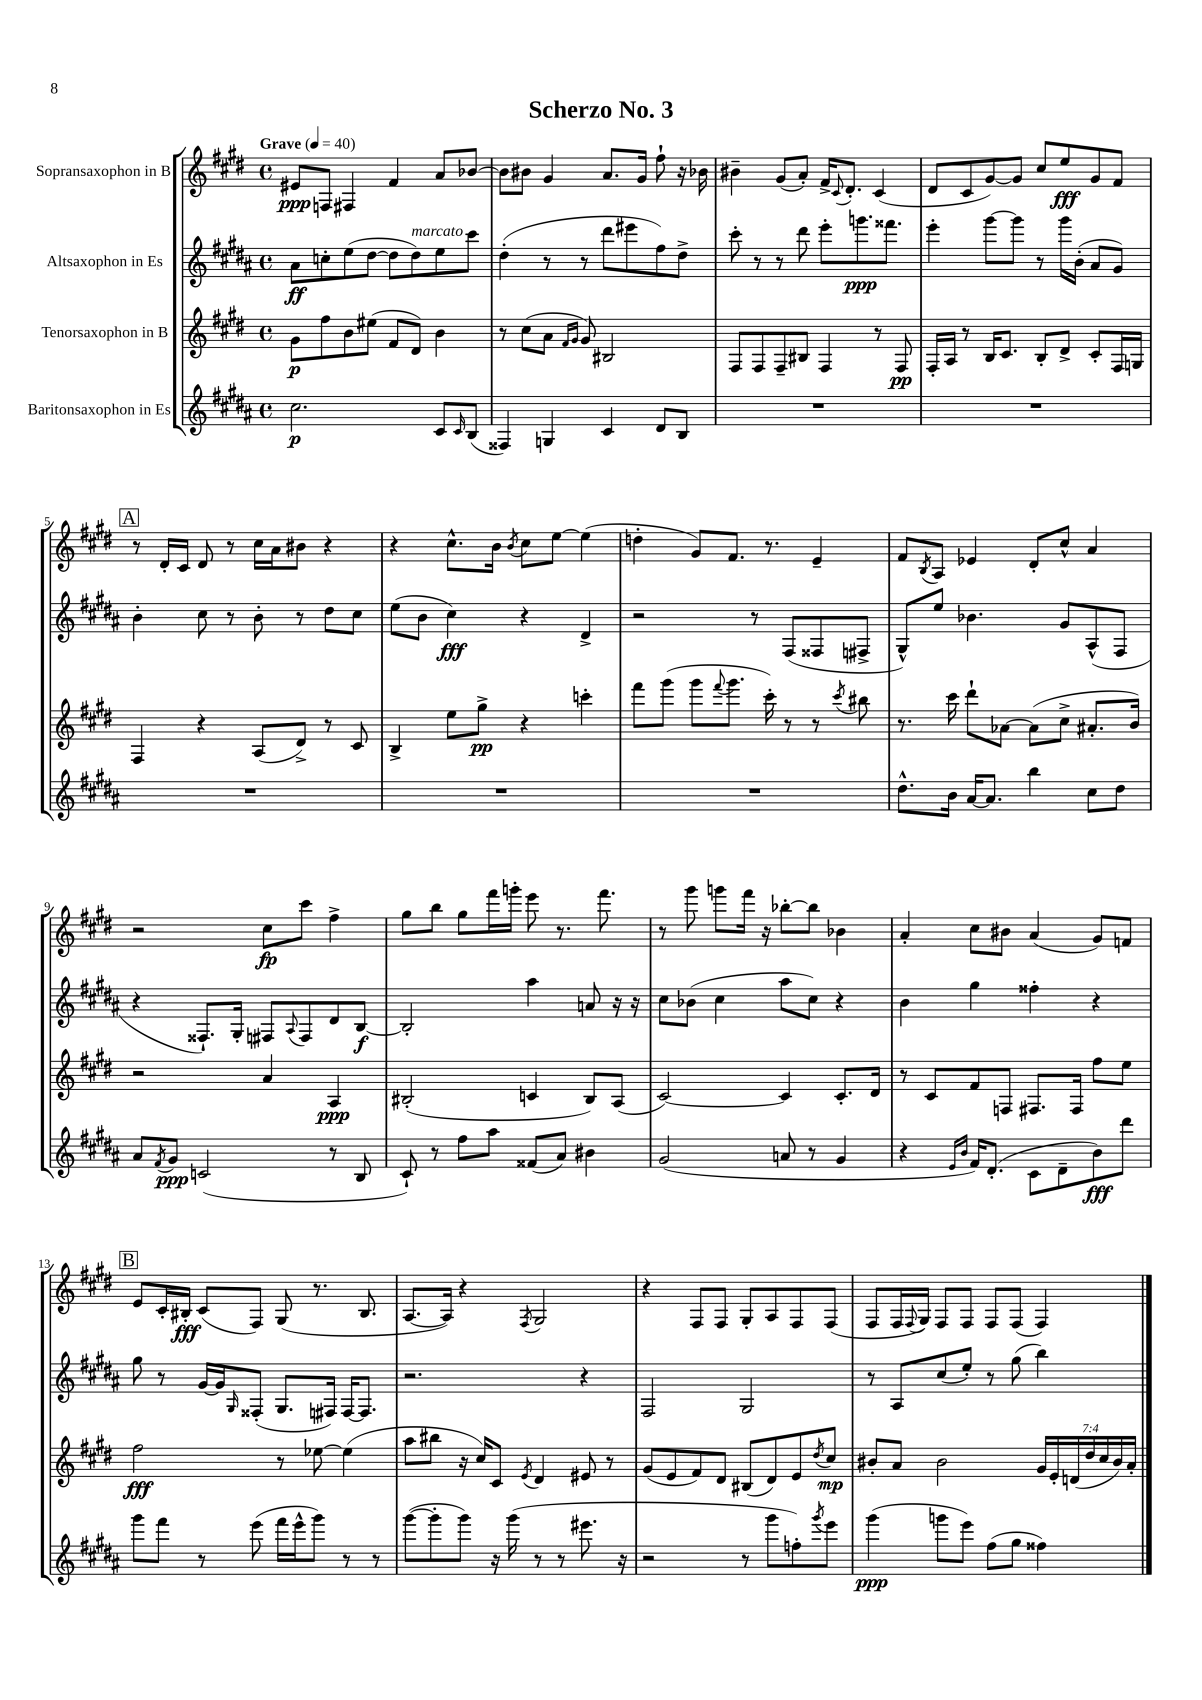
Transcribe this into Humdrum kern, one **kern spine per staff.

**kern	**dynam	**kern	**dynam	**kern	**dynam	**kern	**dynam
*part4	*part4	*part3	*part3	*part2	*part2	*part1	*part1
*staff4	*staff4	*staff3	*staff3	*staff2	*staff2	*staff1	*staff1
*I"Baritonsaxophon in Es	*	*I"Tenorsaxophon in B	*	*I"Altsaxophon in Es	*	*I"Sopransaxophon in B	*
*clefG2	*	*clefG2	*	*clefG2	*	*clefG2	*
*k[f#c#g#d#a#]	*	*k[f#c#g#d#]	*	*k[f#c#g#d#a#]	*	*k[f#c#g#d#]	*
*M4/4	*	*M4/4	*	*M4/4	*	*M4/4	*
*met(c)	*	*met(c)	*	*met(c)	*	*met(c)	*
*MM40	*	*MM40	*	*MM40	*	*MM40	*
=1	=1	=1	=1	=1	=1	=1	=1
!	!	!	!	!	!	!LO:TX:a:B:t=Grave	!
2.cc#\	p	8g#\L	p	8a#\L	ff	8e#X/L	ppp
.	.	8ff#\	.	8ccn'\	.	8Fn/J	.
.	.	8b\	.	(8ee\	.	4F#X/	.
.	.	(8ee#X\J	.	[8dd#\J	.	.	.
.	.	8f#/L	.	8dd#\L]	.	4f#/	.
!	!	!	!	!LO:TX:a:i:t=marcato	!	!	!
.	.	8d#/J)	.	8dd#\)	.	.	.
8c#/L	.	4b\	.	8ee\	.	8a/L	.
16qqc#/	.	.	.	.	.	.	.
(8B/J	.	.	.	8ccc#\J	.	[8b-X/J	.
=2	=2	=2	=2	=2	=2	=2	=2
4F##X/)	.	8r	.	(4dd#'\	.	8b-\L]	.
.	.	(8cc#\L	.	.	.	8b#X\J	.
4Gn/	.	8a\J	.	8r	.	4g#/	.
.	.	16qqf#/LL	.	.	.	.	.
.	.	16qqg#/JJ	.	.	.	.	.
.	.	8g#/)	.	8r	.	.	.
4c#/	.	2B#X/	.	8ddd#\L	.	8.a/L	.
.	.	.	.	8eee#X\	.	.	.
.	.	.	.	.	.	16g#/Jk	.
8d#/L	.	.	.	8ff#\)	.	8ff#`\	.
8B/J	.	.	.	8dd#^\J	.	16r	.
.	.	.	.	.	.	16b-X\	.
=3	=3	=3	=3	=3	=3	=3	=3
1r	.	8F#/L	.	8ccc#'\	.	4b#X~\	.
.	.	8F#/	.	8r	.	.	.
.	.	8F#~/	.	8r	.	(8g#/L	.
.	.	8B#X/J	.	8ddd#\	.	8a'/J)	.
.	.	4F#/	.	8eee'\L	.	16f#^/KL	.
.	.	.	.	.	.	8qqc#/	.
.	.	.	.	.	.	8.d#'/J	.
.	.	.	.	8.gggn\	ppp	.	.
.	.	8r	.	.	.	(4c#/	.
.	.	.	.	8.fff##X\J	.	.	.
.	.	8F#/	pp	.	.	.	.
=4	=4	=4	=4	=4	=4	=4	=4
1r	.	16F#'/LL	.	4eee'\	.	8d#/L	.
.	.	16A/JJ	.	.	.	.	.
.	.	8r	.	.	.	8c#/	.
.	.	16B/KL	.	[8ggg#\L	.	[8g#/)	.
.	.	8.c#/J	.	.	.	.	.
.	.	.	.	8ggg#\J]	.	8g#/J]	.
.	.	8B'/L	.	8r	.	8cc#/L	.
.	.	8d#^/J	.	16ggg#\LL	.	8ee/	fff
.	.	.	.	(16b'\JJ	.	.	.
.	.	8c#'/L	.	8a#/L	.	8g#/	.
.	.	16F#/L	.	8g#/J)	.	8f#/J	.
.	.	16Gn/JJ	.	.	.	.	.
!!LO:LB:g=z
!!LO:REH:place=s1:t=A
=5	=5	=5	=5	=5	=5	=5	=5
1r	.	4F#/	.	4b'\	.	8r	.
.	.	.	.	.	.	16d#'/LL	.
.	.	.	.	.	.	16c#/JJ	.
.	.	4r	.	8cc#\	.	8d#/	.
.	.	.	.	8r	.	8r	.
.	.	(8A/L	.	8b'\	.	16cc#\LL	.
.	.	.	.	.	.	16a\J	.
.	.	8d#^/J)	.	8r	.	8b#X\J	.
.	.	8r	.	8dd#\L	.	4r	.
.	.	8c#/	.	8cc#\J	.	.	.
=6	=6	=6	=6	=6	=6	=6	=6
1r	.	4B^/	.	(8ee\L	.	4r	.
.	.	.	.	8b\J	.	.	.
.	.	8ee\L	.	4cc#\)	fff	8.cc#^^\L	.
.	.	8gg#^\J	pp	.	.	.	.
.	.	.	.	.	.	16b\Jk	.
.	.	.	.	.	.	8qb/	.
.	.	4r	.	4r	.	8cc#\L	.
.	.	.	.	.	.	[8ee\J	.
.	.	4cccn'\	.	4d#^/	.	(4ee\]	.
=7	=7	=7	=7	=7	=7	=7	=7
1r	.	8fff#\L	.	2r	.	4ddn'\	.
.	.	(8ggg#\J	.	.	.	.	.
.	.	8ggg#\L	.	.	.	8g#/L)	.
.	.	8qqfff#/	.	.	.	.	.
.	.	8.ggg#\J	.	.	.	8.f#/J	.
.	.	.	.	8r	.	.	.
.	.	16ccc#'\)	.	.	.	8.r	.
.	.	8r	.	(8F#/L	.	.	.
.	.	8r	.	8F##X/	.	4e~/	.
.	.	8qccc#/	.	.	.	.	.
.	.	8bb#X\	.	8F#X^/J	.	.	.
=8	=8	=8	=8	=8	=8	=8	=8
8.dd#^^\L	.	8.r	.	8G#^^/L)	.	8f#/L	.
.	.	.	.	.	.	8qB/	.
.	.	.	.	8ee/J	.	8A/J	.
16b\Jk	.	16ccc#\	.	.	.	.	.
[16a#/KL	.	8ddd#`\L	.	4.b-X\	.	4e-X/	.
8.a#/J]	.	.	.	.	.	.	.
.	.	[8a-X\J	.	.	.	.	.
4bb\	.	(8a-\L]	.	.	.	8d#'/L	.
.	.	8cc#^\J	.	8g#/L	.	8cc#^^/J	.
8cc#\L	.	8.a#X'/L	.	(8A#^^/	.	4a/	.
8dd#\J	.	.	.	8F#/J	.	.	.
.	.	16b/Jk)	.	.	.	.	.
!!LO:LB:g=z
=9	=9	=9	=9	=9	=9	=9	=9
8a#/L	.	2r	.	4r	.	2r	.
8qf#/	.	.	.	.	.	.	.
8g#/J	ppp	.	.	.	.	.	.
(2cn/	.	.	.	8.F##X`/L)	.	.	.
.	.	.	.	16G#'/Jk	.	.	.
.	.	4a/	.	8F#X/L	.	8cc#\L	fp
.	.	.	.	8qqA#/	.	.	.
.	.	.	.	8F#/	.	8ccc#\J	.
8r	.	4A/	ppp	8d#/	.	4ff#^\	.
8B/	.	.	.	[8B/J	f	.	.
=10	=10	=10	=10	=10	=10	=10	=10
8c#`/)	.	(2B#X'/	.	2B'/]	.	8gg#\L	.
8r	.	.	.	.	.	8bb\J	.
8ff#\L	.	.	.	.	.	8gg#\L	.
8aa#\J	.	.	.	.	.	16fff#\L	.
.	.	.	.	.	.	16gggn'\JJ	.
(8f##X/L	.	4cn/	.	4aa#\	.	8eee\	.
8a#/J)	.	.	.	.	.	8.r	.
4b#X\	.	8B#/L)	.	8an/	.	.	.
.	.	.	.	.	.	8.fff#\	.
.	.	(8A/J	.	16r	.	.	.
.	.	.	.	16r	.	.	.
=11	=11	=11	=11	=11	=11	=11	=11
(2g#/	.	[2c#/)	.	8cc#\L	.	8r	.
.	.	.	.	(8b-X\J	.	8ggg#\	.
.	.	.	.	4cc#\	.	8gggn\L	.
.	.	.	.	.	.	16fff#\Jk	.
.	.	.	.	.	.	16r	.
8an/	.	4c#/]	.	8aa#\L	.	[8bb-X'\L	.
8r	.	.	.	8cc#\J)	.	8bb-\J]	.
4g#/	.	8.c#'/L	.	4r	.	4b-X\	.
.	.	16d#/Jk	.	.	.	.	.
=12	=12	=12	=12	=12	=12	=12	=12
4r	.	8r	.	4b\	.	4a'/	.
.	.	8c#/L	.	.	.	.	.
16qqe/LL	.	.	.	.	.	.	.
16qqb/JJ	.	.	.	.	.	.	.
16f#/KL)	.	8f#/	.	4gg#\	.	8cc#\L	.
(8.d#'/J	.	.	.	.	.	.	.
.	.	8Fn/J	.	.	.	8b#X\J	.
8c#\L	.	8.F#X/L	.	4ff##X'\	.	(4a/	.
8d#~\	.	.	.	.	.	.	.
.	.	16F#/Jk	.	.	.	.	.
8b\)	fff	8ff#\L	.	4r	.	8g#/L)	.
8ddd#\J	.	8ee\J	.	.	.	8fn/J	.
!!LO:LB:g=z
!!LO:REH:place=s1:t=B
=13	=13	=13	=13	=13	=13	=13	=13
8ggg#\L	.	2ff#\	fff	8gg#\	.	8e/L	.
8fff#\J	.	.	.	8r	.	16c#'/L	.
.	.	.	.	.	.	16B#X'/JJ	fff
8r	.	.	.	[16g#/LL	.	(8c#/L	.
.	.	.	.	16g#/J]	.	.	.
.	.	.	.	16qqG#/	.	.	.
(8eee\	.	.	.	(8F##X'/J	.	8F#/J)	.
16fff#\LL	.	8r	.	8.G#/L	.	(8G#/	.
16eee^^\J	.	.	.	.	.	.	.
8ggg#\J)	.	[8ee-X\	.	.	.	8.r	.
.	.	.	.	16F#X/Jk)	.	.	.
8r	.	(4ee-\]	.	[16F#/KL	.	.	.
.	.	.	.	8.F#/J]	.	8.B#/	.
8r	.	.	.	.	.	.	.
=14	=14	=14	=14	=14	=14	=14	=14
([8ggg#\L	.	8aa\L	.	2.r	.	[8.A/L	.
8ggg#'\]	.	8bb#X\J	.	.	.	.	.
.	.	.	.	.	.	16A/Jk])	.
8ggg#\J)	.	16r	.	.	.	4r	.
.	.	16cc#/KL)	.	.	.	.	.
16r	.	8c#/J	.	.	.	.	.
(16ggg#\	.	.	.	.	.	.	.
.	.	8qe/	.	.	.	8qF#/	.
8r	.	4d#/	.	.	.	2G#/	.
8r	.	.	.	.	.	.	.
8.eee#X\	.	8e#X/	.	4r	.	.	.
.	.	8r	.	.	.	.	.
16r	.	.	.	.	.	.	.
=15	=15	=15	=15	=15	=15	=15	=15
2r	.	(8g#/L	.	2F#/	.	4r	.
.	.	8e/	.	.	.	.	.
.	.	8f#/)	.	.	.	8F#/L	.
.	.	8d#/J	.	.	.	8F#/J	.
8r	.	(8B#X/L	.	2G#/	.	8G#'/L	.
8ggg#\L	.	8d#/)	.	.	.	8A/	.
8ffn'\)	.	8e/	.	.	.	8F#/	.
8qggg#/	.	8qdd#/	.	.	.	.	.
8eee\J	.	8cc#/J	mp	.	.	(8F#/J	.
=16	=16	=16	=16	=16	=16	=16	=16
(4ggg#\	ppp	8b#X'/L	.	8r	.	8F#/L	.
.	.	8a/J	.	8A#/L	.	16F#/L	.
.	.	.	.	.	.	8qqF#/	.
.	.	.	.	.	.	16G#/JJ)	.
8gggn\L	.	2b#\	.	(8cc#/	.	8F#/L	.
8eee\J)	.	.	.	8ee'/J)	.	8F#/J	.
(8ff#\L	.	.	.	8r	.	8F#/L	.
8gg#\J	.	.	.	(8gg#\	.	(8F#/J	.
4ff##X\)	.	28g#/LL	.	4bb\)	.	4F#/)	.
.	.	28e'/	.	.	.	.	.
.	.	(28dn/	.	.	.	.	.
.	.	28dd#/	.	.	.	.	.
.	.	28cc#/	.	.	.	.	.
.	.	28b#/)	.	.	.	.	.
.	.	28a'/JJ	.	.	.	.	.
==	==	==	==	==	==	==	==
*-	*-	*-	*-	*-	*-	*-	*-
